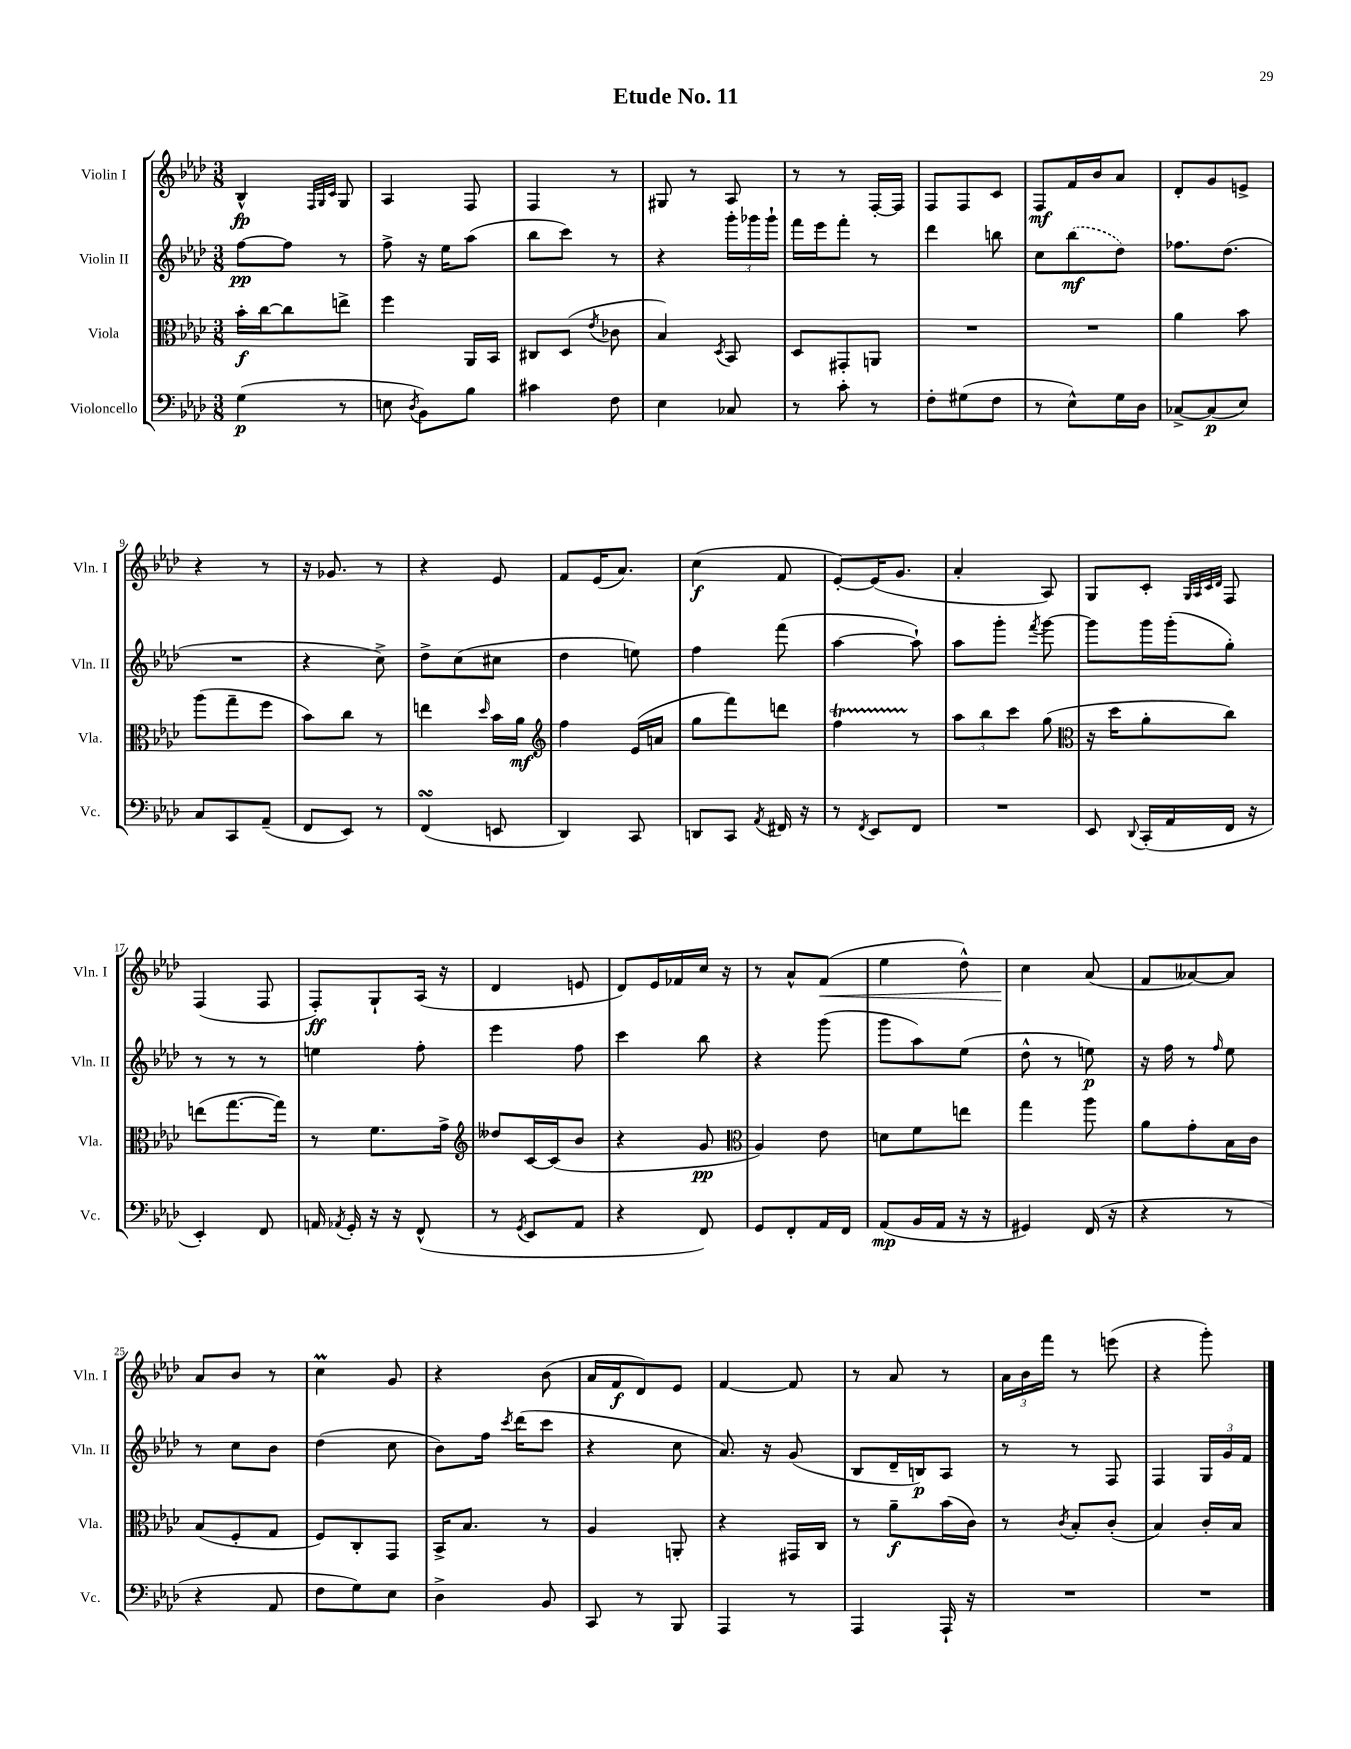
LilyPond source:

\header { title = "Etude No. 11" }
<<
\new StaffGroup <<
\new Staff = "s0" \with { instrumentName = "Violin I" shortInstrumentName = "Vln. I" } {
    \clef treble \key aes \major \numericTimeSignature \time 3/8
    \autoBeamOff bes4-^\fp \grace { f32[ g32 c'32] } g8 |
    aes4 f8 |
    f4 r8 |
    gis8 r8 aes8 |
    r8 r8 f16[~-. f16] |
    f8[ f8 c'8] |
    f8[\mf f'16 bes'16 aes'8] |
    des'8[-. g'8 e'8]-> |
    r4 r8 |
    r16 ges'8. r8 |
    r4 ees'8 |
    f'8[ ees'16( aes'8.]) |
    c''4\f( f'8 |
    ees'8[~-.) ees'16( g'8.] |
    aes'4-. aes8) |
    g8[ c'8]-. \grace { g32[ aes32 c'32 des'32] } f8 |
    f4( f8 |
    f8[-.\ff) g8-! aes16]( r16 |
    des'4 e'8 |
    des'8[) ees'16 fes'16 c''16] r16 |
    r8 aes'8[-^ f'8]\<( |
    ees''4 des''8-^) |
    c''4\! aes'8( |
    f'8[ aeses'8~) aeses'8] |
    aes'8[ bes'8] r8 |
    c''4\prall g'8 |
    r4 bes'8( |
    aes'16[ f'16\f des'8) ees'8] |
    f'4~ f'8 |
    r8 aes'8 r8 |
    \tuplet 3/2 { aes'16[ bes'16 f'''16] } r8 e'''8( |
    r4 g'''8-.) \bar "|." |
}
\new Staff = "s1" \with { instrumentName = "Violin II" shortInstrumentName = "Vln. II" } {
    \clef treble \key aes \major \numericTimeSignature \time 3/8
    \autoBeamOff f''8[~\pp f''8] r8 |
    f''8-> r16 ees''16[ aes''8]( |
    bes''8[ c'''8]) r8 |
    r4 \tuplet 3/2 { g'''16[-. ges'''16 ges'''16]-! } |
    f'''16[ ees'''16 f'''8]-. r8 |
    des'''4 b''8 |
    c''8[ \once \slurDashed bes''8\mf( des''8]) |
    fes''8.[ des''8.]( |
    R4. |
    r4 c''8->) |
    des''8[-> c''8( cis''8] |
    des''4 e''8) |
    f''4 f'''8( |
    aes''4~ aes''8-!) |
    aes''8[ g'''8]-. \acciaccatura { f'''8 } g'''8~ |
    g'''8[ g'''16 g'''16-.( g''8]-.) |
    r8 r8 r8 |
    e''4 f''8-. |
    ees'''4 f''8 |
    c'''4 bes''8 |
    r4 g'''8( |
    g'''8[ aes''8) ees''8]( |
    des''8-^ r8 e''8\p) |
    r16 f''16 r8 \grace { f''16 } ees''8 |
    r8 c''8[ bes'8] |
    des''4( c''8 |
    bes'8[) f''16] \acciaccatura { c'''8 } des'''16[( c'''8] |
    r4 c''8 |
    aes'8.) r16 g'8( |
    bes8[ des'16-- b16\p) aes8] |
    r8 r8 f8 |
    f4 \tuplet 3/2 { g16[ g'16 f'16] } \bar "|." |
}
\new Staff = "s2" \with { instrumentName = "Viola" shortInstrumentName = "Vla." } {
    \clef alto \key aes \major \numericTimeSignature \time 3/8
    \autoBeamOff bes'16[-.\f c''16~ c''8 e''8]-> |
    f''4 aes,16[ bes,16] |
    cis8[ des8]( \acciaccatura { ees'8 } ces'8 |
    bes4) \acciaccatura { des8 } bes,8 |
    des8[ gis,8-. a,8] |
    R4. |
    R4. |
    aes'4 bes'8 |
    aes''8[( g''8-- f''8] |
    bes'8[) c''8] r8 |
    e''4 \grace { des''16 } bes'16[ aes'16]\mf |
    \clef treble f''4 ees'16[( a'16] |
    g''8[ f'''8) d'''8] |
    f''4\startTrillSpan r8\stopTrillSpan |
    \tuplet 3/2 { aes''8[ bes''8 c'''8] } g''8( |
    \clef alto r16 des''16[ aes'8-. c''8]) |
    e''8[( g''8.~ g''16]) |
    r8 f'8.[ g'16]-> |
    \clef treble deses''8[ c'16~ c'16( bes'8] |
    r4 g'8\pp |
    \clef alto aes4) ees'8 |
    d'8[ f'8 e''8] |
    g''4 aes''8 |
    aes'8[ g'8-. bes16 c'16] |
    bes8[( f8-. g8] |
    f8[) c8-. g,8] |
    bes,16[-> bes8.] r8 |
    aes4 a,8-. |
    r4 gis,16[ c16] |
    r8 aes'8[--\f bes'16( c'16]) |
    r8 \acciaccatura { c'8 } bes8[-. c'8]-.( |
    bes4) c'16[-. bes16] \bar "|." |
}
\new Staff = "s3" \with { instrumentName = "Violoncello" shortInstrumentName = "Vc." } {
    \clef bass \key aes \major \numericTimeSignature \time 3/8
    \autoBeamOff g4\p( r8 |
    e8 \acciaccatura { des8 } bes,8[) bes8] |
    cis'4 f8 |
    ees4 ces8 |
    r8 c'8-. r8 |
    f8[-. gis8( f8] |
    r8 ees8[-^) g16 des16] |
    ces8[~-> ces8\p( ees8]) |
    c8[ c,8 aes,8]--( |
    f,8[ ees,8]) r8 |
    f,4\turn( e,8 |
    des,4) c,8 |
    d,8[ c,8] \acciaccatura { aes,8 } fis,16 r16 |
    r8 \acciaccatura { f,8 } ees,8[ f,8] |
    R4. |
    ees,8 \appoggiatura { des,8 } c,16[-.( aes,16 f,16] r16 |
    ees,4-.) f,8 |
    a,16 \acciaccatura { aes,8 } g,16-. r16 r16 f,8-^( |
    r8 \acciaccatura { g,8 } ees,8[ aes,8] |
    r4 f,8) |
    g,8[ f,8-. aes,16 f,16] |
    aes,8[\mp( bes,16 aes,16] r16 r16 |
    gis,4) f,16( r16 |
    r4 r8 |
    r4 aes,8 |
    f8[ g8) ees8] |
    des4-> bes,8 |
    c,8 r8 bes,,8 |
    aes,,4 r8 |
    aes,,4 aes,,16-! r16 |
    R4. |
    R4. \bar "|." |
}
>>
>>
